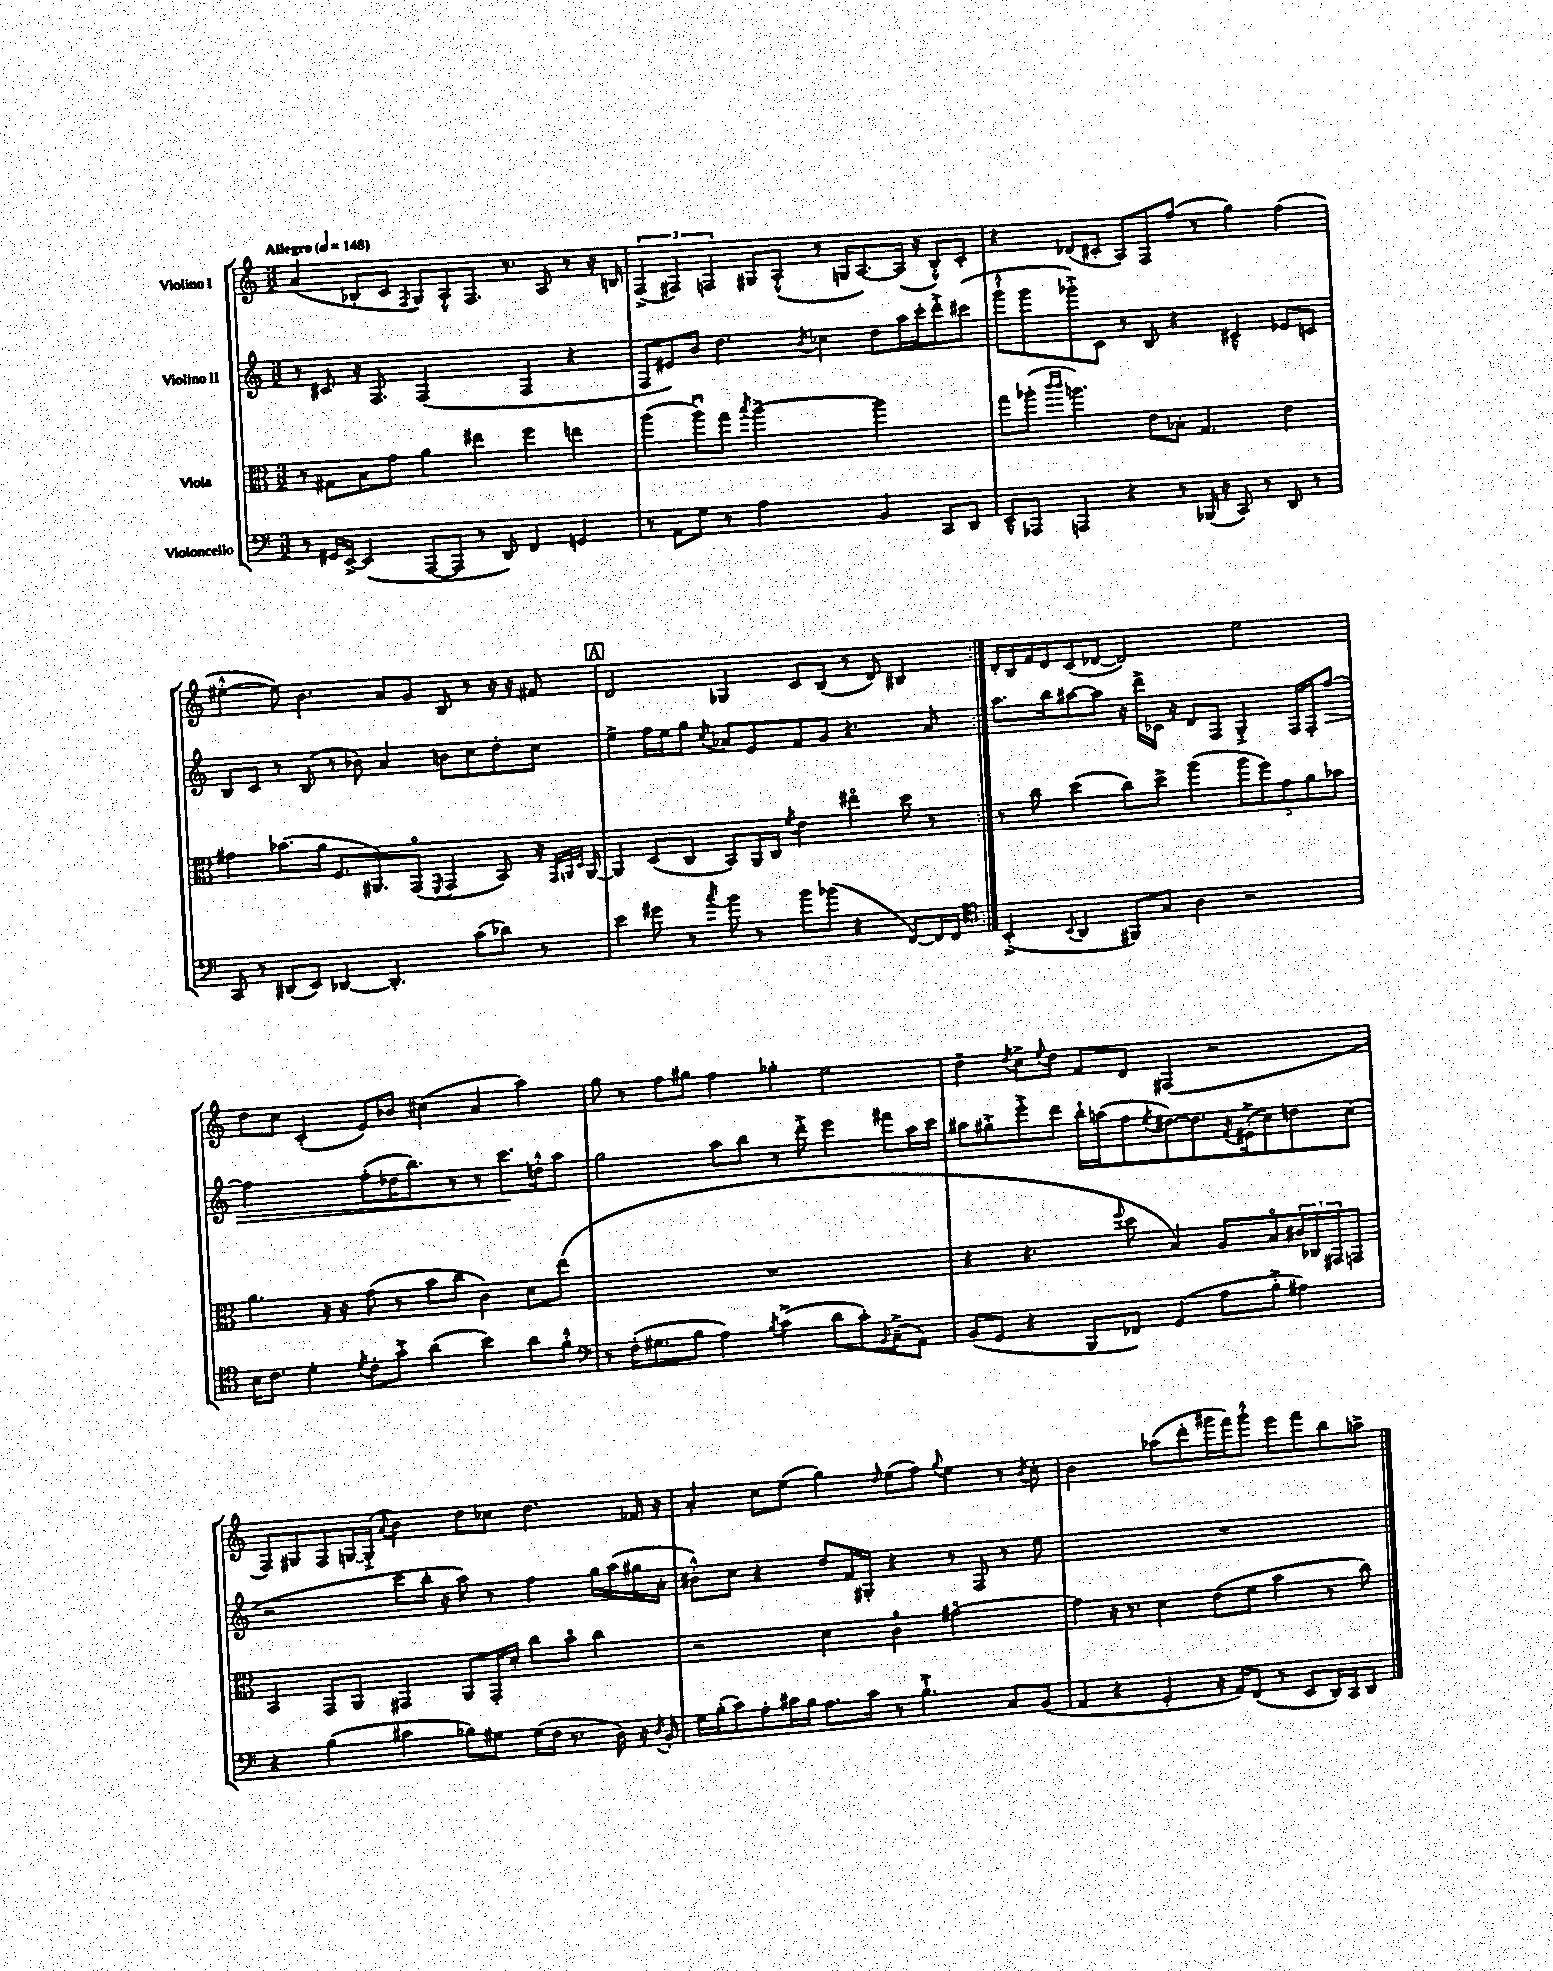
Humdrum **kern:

**kern	**kern	**kern	**kern
*staff4	*staff3	*staff2	*staff1
*clefF4	*clefC3	*clefG2	*clefG2
*k[]	*k[]	*k[]	*k[]
*M3/2	*M3/2	*M3/2	*M3/2
*MM148	*MM148	*MM148	*MM148
8r	8r	8r	(4a/
16GG#/LL	8G#\L	8c#/	.
[16EE^/JJ	.	.	.
(4EE/]	8B\	16r	8B-'/L
.	.	8.F/	.
.	8g\J	.	8c/J
.	.	.	8qF/
[8AAA/L	4a\	(2F/	8G/L)
8AAA/]J	.	.	8A'^^/
8r	4ee#\	.	8.F/J
8DD/)	.	.	.
.	.	.	8.r
4FF/	4ff\	4F/	.
.	.	.	8A/
4GG/	4ee\	4r	8r
.	.	.	16r
.	.	.	16B/
=	=	=	=
8r	(4aa\	8F/L	(6F^/
8AA\L	.	8e#/)	.
.	.	.	6F#/)
8G\J	8aau\L)	8b/J	.
.	.	.	6F/
8r	8gg\J	4.dd\	.
.	8qbb/	.	.
2A\	[2aa^\	.	8G#/L
.	.	.	(8A'^^/J
.	.	8qb/	.
.	.	4cc-\	8r
.	.	.	16G/LK
.	.	.	[8.A/)
4BB/	2aa\]	8dd\L	.
.	.	16aa\L	(16A/]Jk
.	.	16ccc'\J	16r
8CC/L	.	8ddd'^\	8B'^^/L)
8DD/J	.	(8ccc#\J	8c'/J
=	=	=	=
8EE~^^/L	8gg\L	8ggg`^^\L	4r
8AAA-/J	(8aa-'\J	8ggg\	.
.	16qqccc/LL	.	.
.	16qqccc/JJ	.	.
4AAA/	4.aa\)	8ggg-'^\)	(8d-/L
.	.	8c\J	8c#'/J
4r	.	8r	8A/L)
.	8e\L	8B/	8F/
8r	8B-'\J	4r	(8ff/J
(16BBB-/	4.G/	.	8r
16r	.	.	.
8CC/)	.	4c#~^^/	4gg\)
8r	.	.	.
8DD/	4e\	8e-/L	(4ff\
8r	.	8c/J	.
=	=	=	=
8CC/	4g#\	8B/L	[4ee#'^^\
8r	.	8c/J	.
(8DD#/L	(8.b-\L	8r	8ee#\])
8EE/J)	.	(8B/	4.b\
.	16a\Jk	.	.
[4DD-/	8.F/L	8r	.
.	.	8b-\)	.
.	8.AA#/)	.	.
4.DD-'/]	.	4a/	8a/L
.	(8GGo/J	.	8g/J
.	8qFF/	.	.
.	4GG/	8b\L	8B/
(8c\L	.	8cc\	8r
8d-\J)	8BB/)	8dd'\	16r
.	.	.	16r
8r	16r	8cc\J	8f#/
.	32qqGG/LLL	.	.
.	32qqAA/	.	.
.	32qqD/JJJ	.	.
.	[16AA/	.	.
=	=	=	=
4e\	4AA/]	4ee^\	2d/
8g#\	(8D/L	16ff\LL	.
.	.	16ee\J	.
8r	8C/J	8gg\J	.
8qcc/	.	8qcc/	.
8b\	8BB/L)	8a-/L	4G-/
8r	16AA/L	8e/	.
.	16C/JJ	.	.
.	8qf/	.	.
8b\L	4e\	8f/	8c/L
(8b-\J	.	8g/J	(8B/J
4r	4ee#o\	4.r	8r
.	.	.	8d/)
[8FF/L)	8dd\	.	4B#/
16FF/]L	8r	8a-/	.
16FF/JJ	.	.	.
=:|!	=:|!	=:|!	=:|!
*clefC4	*	*	*
(4BB'^/	8r	8.aa\L	16d'/LL
.	.	.	16B/
.	8cc\	.	16f/
.	.	16bb\k	16d/J
8qqBB/	.	.	.
4AA/	(4dd\	[8aa#\	(8c/
.	.	8aa#\]J	[8d-/J
8FF#/L)	8cc\L)	16r	2d-/])
.	.	16ddd^\LL	.
8G/J	8dd^\J	16c-\JJ	.
.	.	16r	.
4A\	(4aa\	8d/L	.
.	.	8F/J	.
2r	10aa\L	4G'^/	2ee\
.	10ff\)	.	.
.	10g\	.	.
.	.	16F/LL	.
.	10a\	.	.
.	.	16F'/J	.
.	.	[8ff/J	.
.	10b-\J	.	.
=	=	=	=
16B\LK	4.a\	2ff\]	8dd\L
8.c\J	.	.	.
.	.	.	8cc\J
4d'\	.	.	(4c'/
.	16r	.	.
.	16r	.	.
8qd/	.	.	.
8c'\L	(8g\	(8ff'\L	8e/L)
8g'^\J	8r	16dd-\K	8b-/J
.	.	8.bb\J)	.
(4a\	8b\L	.	(4cc#\
.	8cc\J	8r	.
4b\)	4c\)	8r	4a/
.	.	8.ccc\L	.
8a\L	8d\L	.	4aa\)
.	.	16dd'^^\k	.
8f'^^\J	(8ee\J	8aa\J	.
=	=	=	=
*clefF4	*	*	*
8r	1.r	2gg\	8gg\
(16F'\LK	.	.	8r
8.G#\	.	.	.
.	.	.	8ff\L
8B\J	.	.	8gg#\J
4A\)	.	8aa\L	4ff\
.	.	8bb\J	.
8qB/	.	.	.
(4c^\	.	8r	4gg-'\
.	.	8ddd'^\	.
8d\L	.	4eee\	2ee\
8c'\)	.	.	.
8qqBB/	.	.	.
(8C~^\	.	8fff#\L	.
8AA\J)	.	16aa\L	.
.	.	16ccc\JJ	.
=	=	=	=
(8BB/L	4r	8aa#\L	4dd~\
8GG/J	.	8gg#'^\	.
.	.	.	8qdd/
4r	4.r	8eee'^\	8cc^\L
.	.	.	8qqee/
.	.	8ddd\J	8dd\J
8BBB/L	.	16bb`\LL	8f/L
.	.	(16aa\J	.
.	8qqff/	.	.
8FF-/J)	8dd\	8ff\	8d/J
.	.	8qee/	.
(4GG/	4B/)	[8dd#\)	(4F#/
.	.	8.dd#\]	.
8A\L	8A/L	.	2r
.	.	8qf/	.
.	.	(16e#'^\k	.
8B'^\J	8Bo/	8cc\)	.
4A#\)	24c#/L	8dd\	.
.	24C-/	.	.
.	24GG#/J	.	.
.	8GG/J	(8cc\J	.
=	=	=	=
4r	4BB/	2r	8F/L)
.	.	.	8G#/
(4B\	8GG/L	.	8F/
.	8AA/J	.	[16G/L
.	.	.	(16G'^/]JJ
.	.	.	8qqa/
4c#\	4GG#/	8ccc\L	4b\)
.	.	16bb'\Jk	.
.	.	16r	.
8B-\L)	8AA/L	8aa\)	8dd\L
8G#\J	16GG#'/L	8r	8cc-\J
.	16d'/JJ	.	.
(16G#\LL	8cc\L	4ff\	4.dd\
16F\JJ	.	.	.
8.r	8bo\J	.	.
.	4cc\	16gg\LL	.
16D\)	.	(16aa\	.
16r	.	16gg#\	16f-/
8qD/	.	.	.
16BB'/	.	16a'\JJ	16r
=	=	=	=
16G\LL	2r	8b#'^^\L)	4a'/
(16B'\J	.	.	.
8c\)	.	8cc\J	.
8A'\	.	4r	8cc\L
16c#\L	.	.	(8ee\J
16B\JJ	.	.	.
8.A\L	4d\	8dd/L	4gg\)
.	.	16f/L	.
16c#\Jk	.	16G#'/JJ	.
.	.	.	16qqdd/
8r	4co\	4r	(8ee\L
4.B`^\	.	.	8ff\J)
.	.	.	8qqgg/
.	[2g#o\	8r	4ee\
.	.	8F/	.
8C/L	.	8r	8r
.	.	.	8qb/
(8BB/J	.	8ee\	8cc'\
=	=	=	=
4AA/	4g#\]	1.r	2b\
4r	16r	.	.
.	8.r	.	.
4GG'/	4d\	.	(8aa-\L
.	.	.	8ddd'\
16r	(8e\L	.	16ggg#\L
16AA/LK)	.	.	16fff\J)
(8FF/J	8f\J	.	8ggg#'^^\J
8r	4b\	.	8eee\L
8EE/L	.	.	8fff\
16DD/L)	8r	.	8bb\
16CC/J	.	.	.
8DD/J	8cc\)	.	8aa^\J
==	==	==	==
*-	*-	*-	*-
